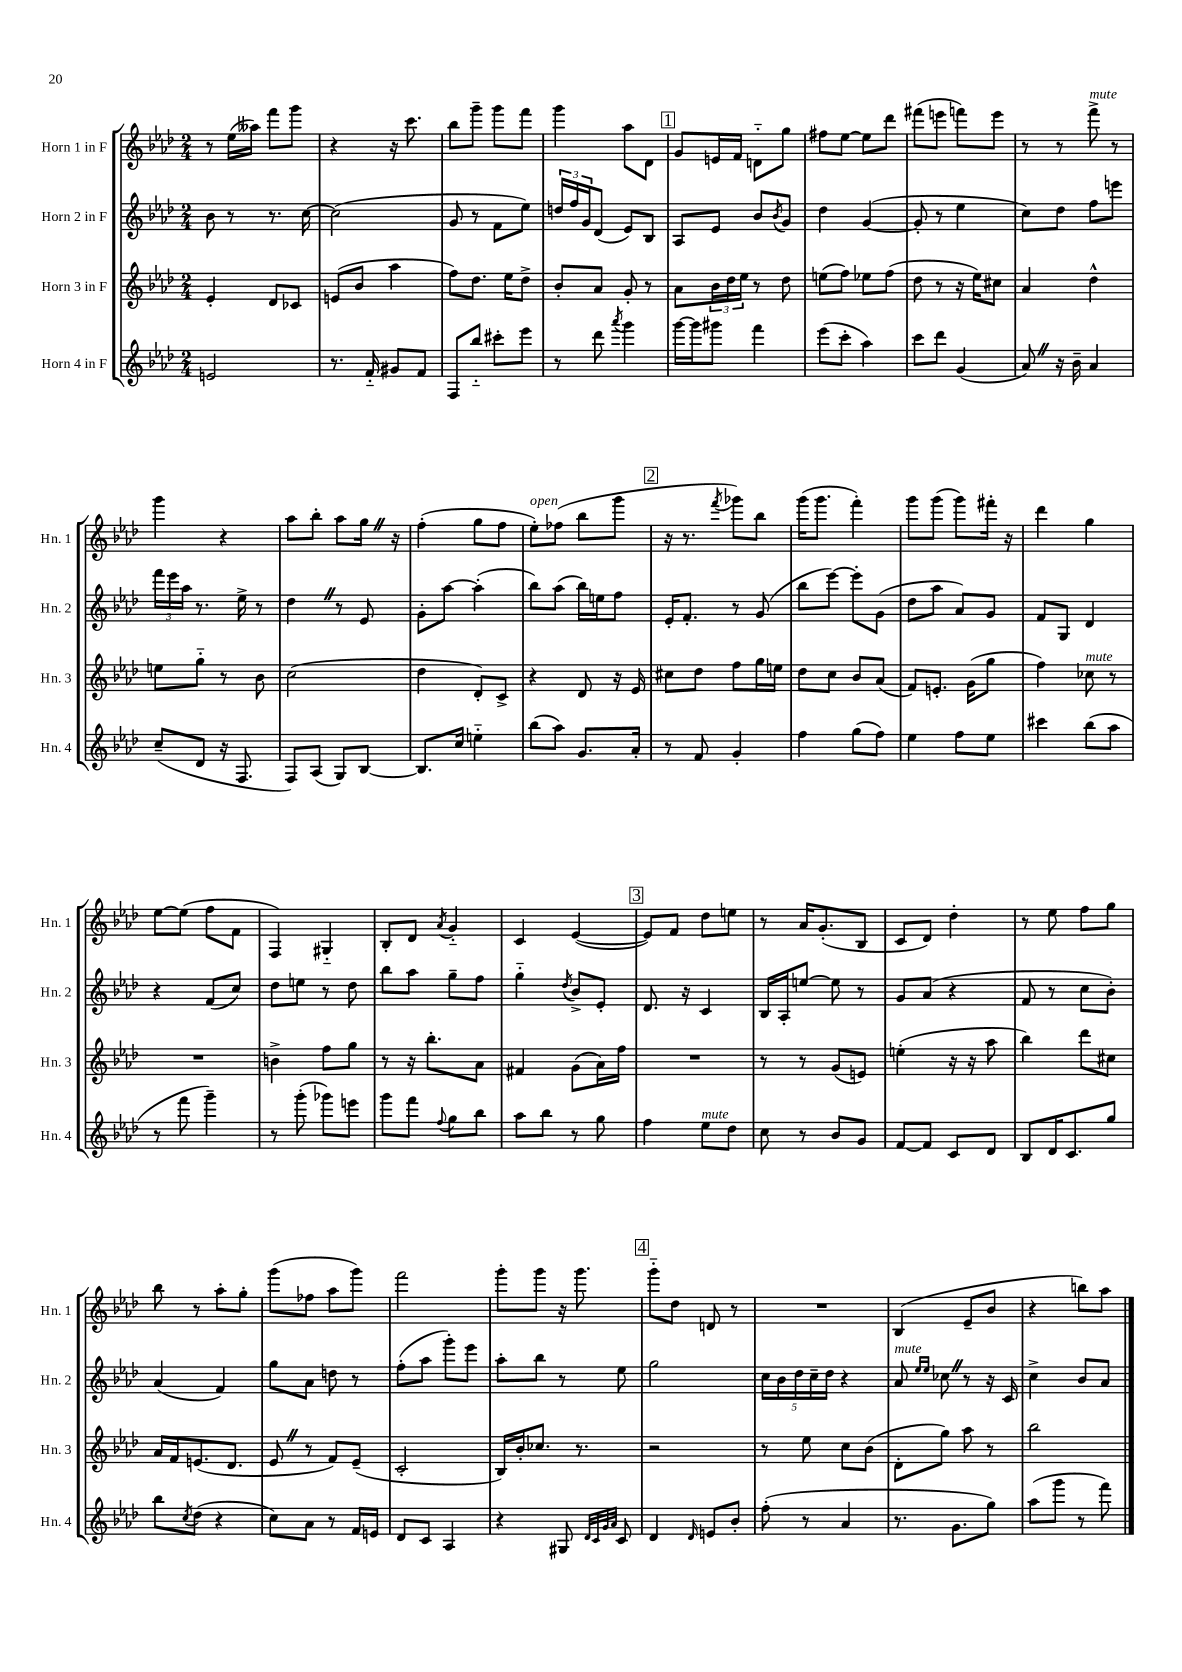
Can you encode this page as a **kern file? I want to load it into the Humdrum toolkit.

**kern	**kern	**kern	**kern
*staff4	*staff3	*staff2	*staff1
*clefG2	*clefG2	*clefG2	*clefG2
*k[b-e-a-d-]	*k[b-e-a-d-]	*k[b-e-a-d-]	*k[b-e-a-d-]
*M2/4	*M2/4	*M2/4	*M2/4
2e/	4e-'/	8b-\	8r
.	.	8r	(16ee-\LL
.	.	.	16aa--\JJ)
.	8d-/L	8.r	8fff\L
.	8c-/J	.	8ggg\J
.	.	[16cc\	.
=	=	=	=
8.r	(8e/L	(2cc\]	4r
.	8b-/J	.	.
16f'~/	.	.	.
8g#/L	4aa-\	.	16r
.	.	.	8.ccc\
8f/J	.	.	.
=	=	=	=
8F/L	8ff\L)	8g/	8bb-\L
8bb-'~/J	8.dd-\J	8r	8ggg~\J
8ccc#'\L	.	8f\L	8ggg\L
.	16ee-\LK	.	.
8eee-\J	8dd-^\J	8ee-\J)	8fff\J
=	=	=	=
8r	8b-'/L	24dd/LL	4ggg\
.	.	24ff/	.
.	.	24g/J	.
8ddd-\	8a-/J	(8d-/J	.
8qaaa-/	.	.	.
4ggg\	8g'/	8e-/L)	8aa-\L
.	8r	8B-/J	8d-\J
=	=	=	=
[16ggg\LL	8a-\L	8A-/L	8g/L
16ggg\]J	.	.	.
8ggg#\J	24b-\L	8e-/J	16e/L
.	24dd-\	.	.
.	.	.	16f/JJ
.	24ee-\JJ	.	.
4fff\	8r	8b-/L	8d'~\L
.	.	8qb-/	.
.	8dd-\	8g/J	8gg\J
=	=	=	=
(8eee-\L	(8ee\L	4dd-\	8ff#\L
8ccc'\J	8ff\J)	.	[8ee-\J
4aa-\)	8ee-\L	([4g/	8ee-\]L
.	(8ff\J	.	8ddd-\J
=	=	=	=
8ccc\L	8dd-\	8g'/]	(8fff#\L
8ddd-\J	8r	8r	8eee\J
(4g/	16r	4ee-\	8fff\L)
.	16ee-\LK)	.	.
.	8cc#\J	.	8eee\J
=	=	=	=
8a-/)	4a-/	8cc\L)	8r
16r	.	8dd-\J	8r
16b-~\	.	.	.
4a-/	4dd-^^\	8ff\L	8fff^\
.	.	8eee\J	8r
=	=	=	=
(8cc~/L	8ee\L	24fff\LL	4ggg\
.	.	24eee-\	.
.	.	24aa-\JJ	.
8d-/J	8gg'~\J	8.r	.
16r	8r	.	4r
8.F/	.	16ee-^\	.
.	8b-\	8r	.
=	=	=	=
8F/L)	(2cc\	4dd-\	8aa-\L
(8A-/J	.	.	8bb-'\J
8G/L)	.	8r	8aa-\L
[8B-/J	.	8e-/	16gg\Jk
.	.	.	16r
=	=	=	=
8.B-/]L	4dd-\	8g'\L	(4ff'\
.	.	[8aa-\J	.
16cc/Jk	.	.	.
4ee'~\	8d-'/L)	(4aa-'\]	8gg\L
.	8c^/J	.	8ff\J
=	=	=	=
(8bb-\L	4r	8bb-\L)	8ee-'\L)
8aa-\J)	.	(8aa-\J	(8ff-\J
8.g/L	8d-/	16bb-\LL)	8bb-\L
.	.	16ee\J	.
.	16r	8ff\J	8ggg\J
16a-'/Jk	16e-/	.	.
=	=	=	=
8r	8cc#\L	16e-'/LK	16r
.	.	8.f'/J	8.r
8f/	8dd-\J	.	.
.	.	.	8qfff/
4g'/	8ff\L	8r	8ggg-\L)
.	16gg\L	(8g/	8bb-\J
.	16ee\JJ	.	.
=	=	=	=
4ff\	8dd-\L	8bb-\L	(16ggg\LK
.	.	.	8.ggg\J
.	8cc\J	[8eee-\J)	.
(8gg\L	8b-/L	8eee-'\]L	4fff'\)
8ff\J)	(8a-/J	(8g\J	.
=	=	=	=
4ee-\	8f/L)	8dd-\L	8ggg\L
.	8.e'/J	8aa-\J	(8ggg\J
8ff\L	.	8a-/L)	8ggg\L)
.	(16g\LK	.	.
8ee-\J	8gg\J	8g/J	16fff#'\Jk
.	.	.	16r
=	=	=	=
4ccc#\	4ff\)	8f/L	4ddd-\
.	.	8G/J	.
(8bb-\L	8cc-\	4d-/	4gg\
8aa-\J	8r	.	.
=	=	=	=
8r	2r	4r	[8ee-\L
8fff\	.	.	(8ee-\]J
4ggg~\)	.	(8f/L	8ff\L
.	.	8cc/J)	8f\J
=	=	=	=
8r	4b^\	8dd-\L	4F/)
(8ggg'\	.	8ee\J	.
8ggg-\L)	8ff\L	8r	4G#'~/
8eee\J	8gg\J	8dd-\	.
=	=	=	=
8ggg\L	8r	8bb-\L	8B-'/L
8fff\J	16r	8aa-\J	8d-/J
.	8.bb-'\L	.	.
8qqff/	.	.	8qa-/
8gg\L	.	8gg~\L	4g'~/
8bb-\J	8a-\J	8ff\J	.
=	=	=	=
8aa-\L	4f#/	4gg'~\	4c/
8bb-\J	.	.	.
.	.	8qdd-/	.
8r	(8g\L	8b-^/L	([4e-/
8gg\	16a-\L)	8e-'/J	.
.	16ff\JJ	.	.
=	=	=	=
4ff\	2r	8.d-/	8e-/]L)
.	.	.	8f/J
.	.	16r	.
8ee-\L	.	4c/	8dd-\L
8dd-\J	.	.	8ee\J
=	=	=	=
8cc\	8r	16B-/LL	8r
.	.	16A-'/J	.
8r	8r	[8ee/J	16a-/LK
.	.	.	(8.g'/
8b-/L	(8g/L	8ee\]	.
8g/J	8e/J)	8r	8B-/J
=	=	=	=
[8f/L	(4ee'\	8g/L	8c/L
8f/]J	.	(8a-/J	8d-/J)
8c/L	16r	4r	4dd-'\
.	16r	.	.
8d-/J	8aa-\	.	.
=	=	=	=
8B-/L	4bb-\)	8f/	8r
16d-/K	.	8r	8ee-\
8.c/	.	.	.
.	8ddd-\L	8cc\L	8ff\L
8gg/J	8cc#\J	8b-'\J)	8gg\J
=	=	=	=
8bb-\L	16a-/LL	(4a-/	8bb-\
.	16f/J	.	.
8qcc/	.	.	.
(8dd-\J	(8.e/	.	8r
4r	.	4f/)	8aa-'\L
.	8.d-/J	.	.
.	.	.	8gg'\J
=	=	=	=
8cc\L)	8e-/	8gg\L	(8ggg\L
8a-\J	8r	8a-\J	8ff-\J
8r	8f/L)	8dd\	8aa-\L
16f/LL	(8e-~/J	8r	8ggg\J)
16e/JJ	.	.	.
=	=	=	=
8d-/L	2c'/	(8ff'\L	2fff\
8c/J	.	8aa-\J	.
4A-/	.	8ggg'\L)	.
.	.	8eee-\J	.
=	=	=	=
4r	16B-/LL)	8aa-'\L	8ggg'\L
.	16b-'/J	.	.
.	8.cc-/J	8bb-\J	8ggg\J
8G#/	.	8r	16r
.	8.r	.	8.ggg\
32qqd-/LLL	.	.	.
32qqc/	.	.	.
32qqg/	.	.	.
32qqa-/JJJ	.	.	.
8c/	.	8ee-\	.
=	=	=	=
4d-/	2r	2gg\	8ggg'~\L
.	.	.	8dd-\J
16qqd-/	.	.	.
8e/L	.	.	8d/
8b-'/J	.	.	8r
=	=	=	=
(8ff'\	8r	20cc\LL	2r
.	.	20b-\	.
.	.	20dd-\	.
8r	8ee-\	.	.
.	.	20cc~\	.
.	.	20dd-\JJ	.
4a-/	8cc\L	4r	.
.	(8b-\J	.	.
=	=	=	=
8.r	8d-'\L	8a-/	(4B-/
.	.	16qqee-/LL	.
.	.	16qqee-/JJ	.
.	8gg\J)	8cc-\	.
8.g\L	.	.	.
.	8aa-\	8r	8e-~/L
8gg\J)	8r	16r	8b-/J
.	.	16c/	.
=	=	=	=
(8aa-\L	2bb-\	4cc^\	4r
8ggg\J	.	.	.
8r	.	8b-/L	8bb\L)
8fff\)	.	8a-/J	8aa-\J
==	==	==	==
*-	*-	*-	*-
